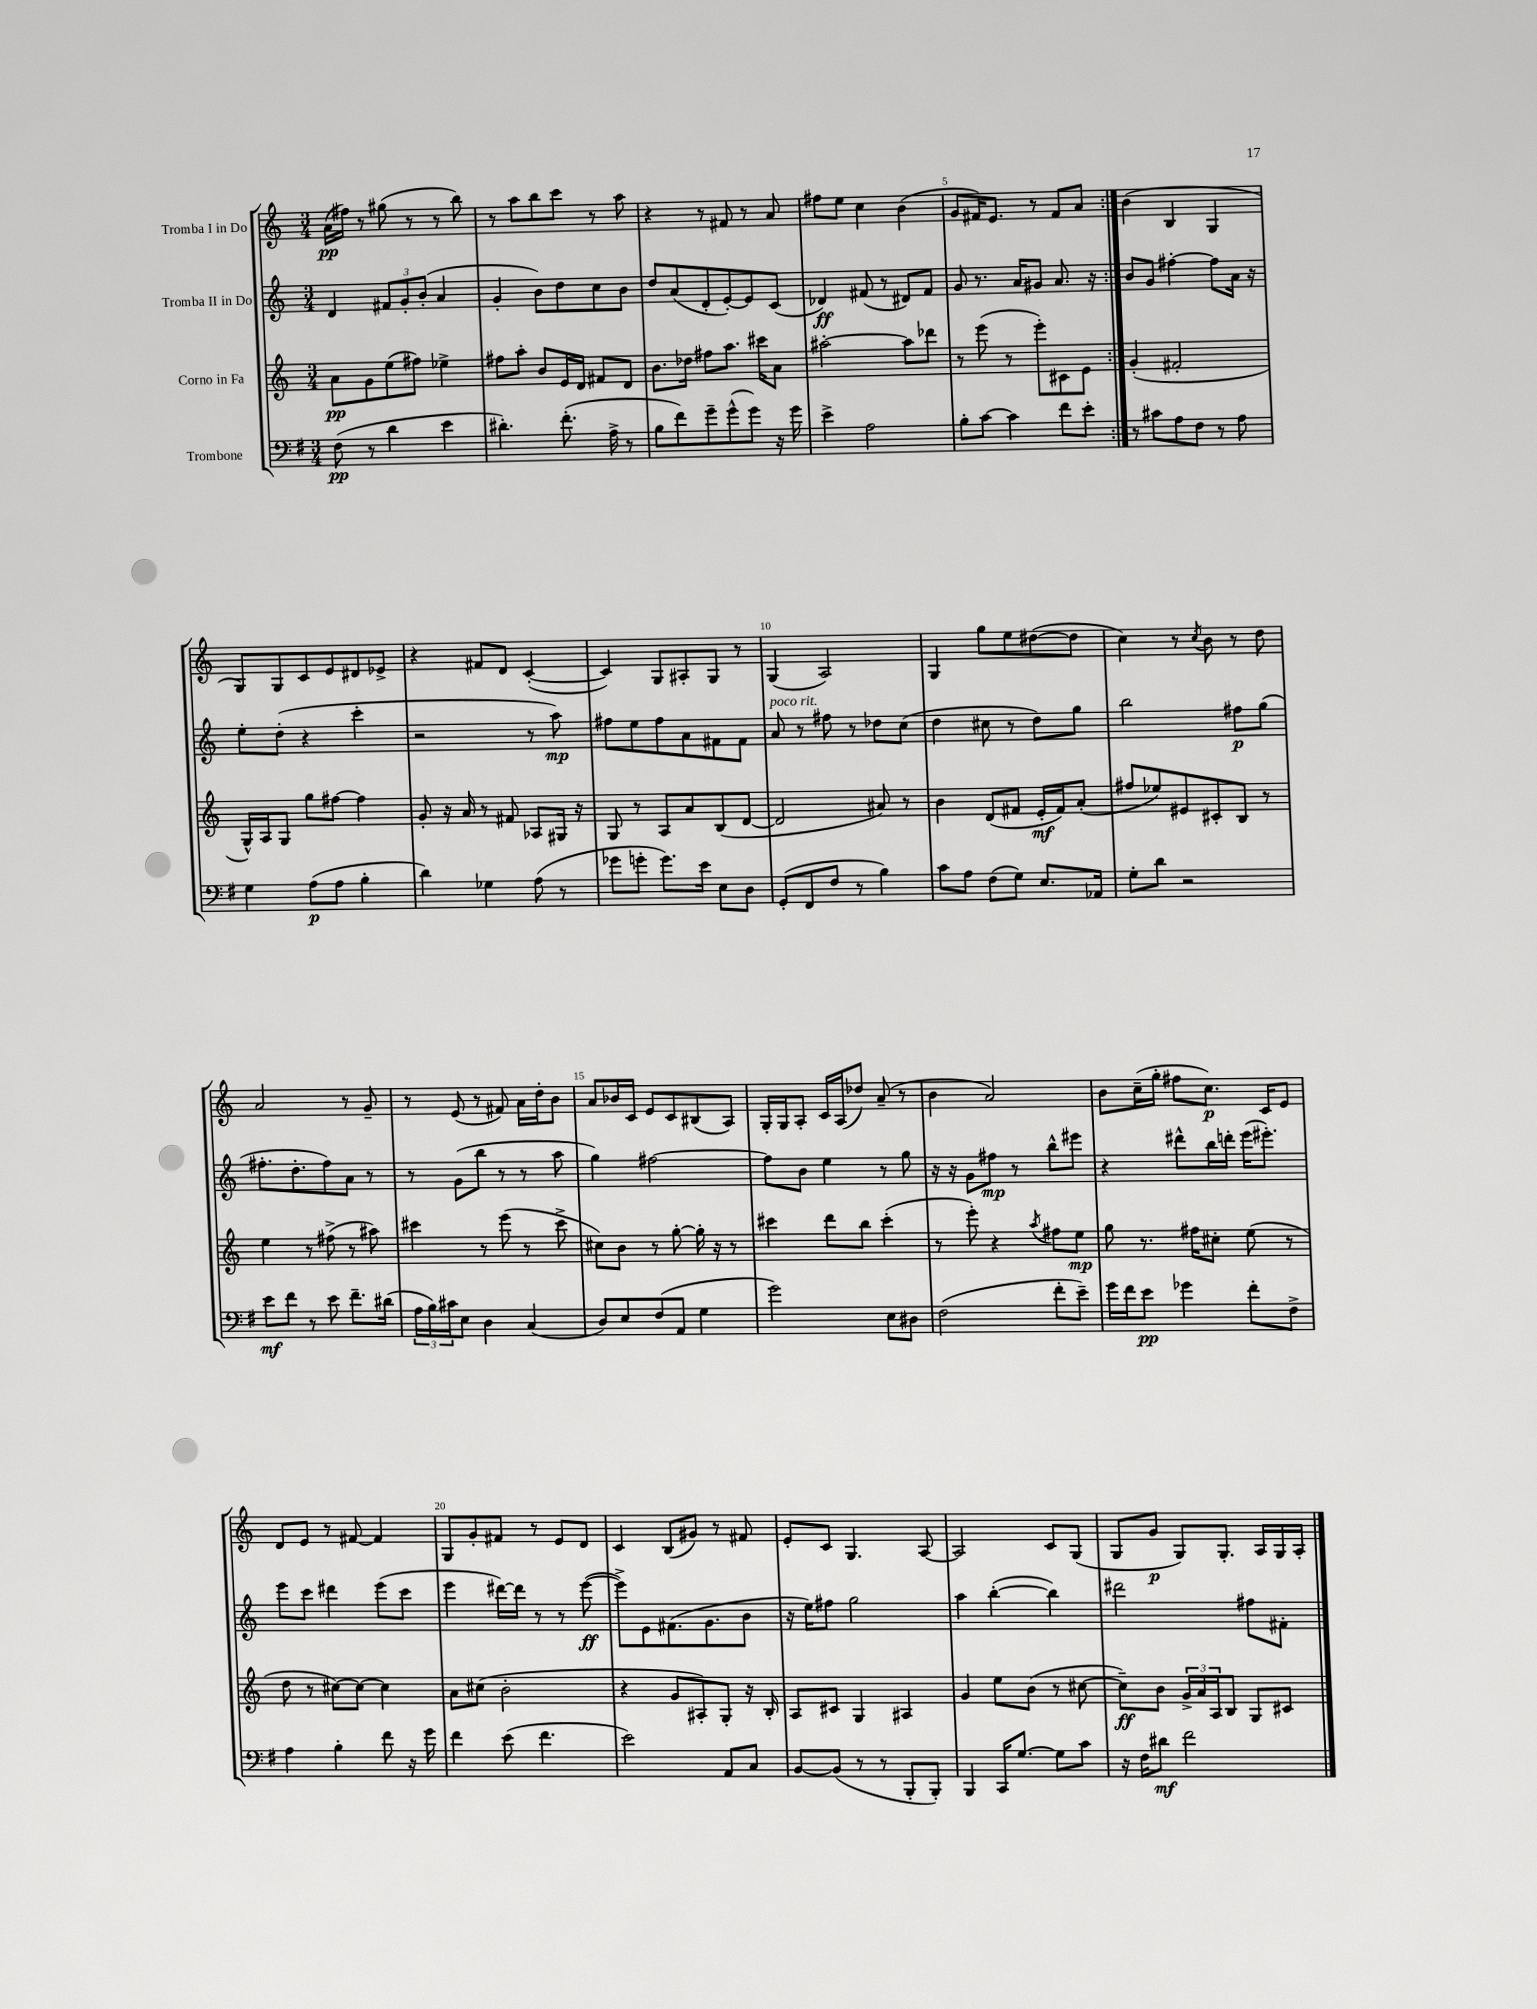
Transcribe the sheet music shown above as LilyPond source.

<<
\new StaffGroup <<
\new Staff = "s0" \with { instrumentName = "Tromba I in Do" } {
    \clef treble \key c \major \numericTimeSignature \time 3/4
    \repeat volta 2 { a'16\pp( fis''16) r8 gis''8( r8 r8 b''8) |
    r8 a''8 b''8 c'''8 r8 a''8 |
    r4 r8 fis'8 r8 a'8 |
    fis''8 e''8 c''4 b'4( |
    g'8 fis'16) e'8. r8 fis'8 a'8 | }
    b'4( b4 g4 |
    g8) g8 c'8 e'8 dis'8 ees'8-> |
    r4 fis'8 d'8 c'4~-.( |
    c'4) g8 ais8-. g8 r8 |
    g4( a2) |
    g4 g''8 e''8 dis''8~( dis''8 |
    c''4) r8 \acciaccatura { c''8 } b'8 r8 d''8 |
    a'2 r8 g'8-- |
    r8 e'8( r8 fis'8) a'16 d''16-. b'8 |
    a'8 bes'16 c'16 e'8 c'8 bis8( a8) |
    g16-. g16 a8-. c'16 a16( des''8) a'8--( r8 |
    b'4 a'2) |
    b'8 c''16--( g''16-. fis''8 c''8.\p) c'16 e'8 |
    d'8 e'8 r8 fis'8~ fis'4 |
    g8 g'8-. fis'8 r8 e'8 d'8 |
    c'4 b8( gis'8) r8 fis'8 |
    e'8-. c'8 g4. a8~ |
    a2 c'8 g8( |
    g8 g'8\p g8) g8.-. a16 g16 a16-. \bar "|." |
}
\new Staff = "s1" \with { instrumentName = "Tromba II in Do" } {
    \clef treble \key c \major \numericTimeSignature \time 3/4
    \repeat volta 2 { d'4 \tuplet 3/2 { fis'8 g'8-. b'8-.( } a'4 |
    g'4-. b'8) d''8 c''8 b'8 |
    d''8 a'8( d'8-. e'8~-.) e'8 c'8( |
    des'4\ff) fis'8( r8 dis'8) fis'8 |
    g'8 r8. a'16 gis'8 a'8. r16 | }
    b'8 g'8 fis''4~-. fis''8 a'16 r16 |
    e''8-. d''8-.( r4 c'''4-. |
    r2 r8 a''8\mp) |
    fis''8 e''8 fis''8 a'8 fis'8 fis'8 |
    a'8^\markup { \italic "poco rit." } r8 fis''8 r8 des''8 c''8( |
    d''4 cis''8 r8 d''8) g''8 |
    b''2 fis''8\p g''8( |
    fis''8.-. d''8.-. fis''8) a'8 r8 |
    r8 g'8( b''8 r8 r8 a''8 |
    g''4) fis''2~ |
    fis''8 b'8 e''4 r8 g''8 |
    r16 r16 g'8 fis''8\mp r8 b''8-^ eis'''8 |
    r4 dis'''8-^ b''16 d'''16-. e'''16( eis'''8.-.) |
    e'''8 c'''8 dis'''4 e'''8( c'''8 |
    e'''4 dis'''16~) dis'''16 r8 r8 e'''8~\ff( |
    e'''8->) e'8 fis'8.( g'8. b'8 |
    r16 e''16) fis''8 g''2 |
    a''4 b''4~-.( b''4) |
    dis'''2 fis''8 fis'8-. \bar "|." |
}
\new Staff = "s2" \with { instrumentName = "Corno in Fa" } {
    \clef treble \key c \major \numericTimeSignature \time 3/4
    \repeat volta 2 { a'8\pp g'8 e''8( fis''8) ees''4-> |
    fis''8 a''8-. b'8 e'16 d'16 fis'8 d'8 |
    b'8. des''16 fis''8 a''8. cis'''16 a'8 |
    ais''2~-. ais''8 des'''8 |
    r8 e'''8( r8 e'''8-.) cis'8 e'8 | }
    g'4-.( fis'2-. |
    g16-^) a16 g8 g''8 fis''8~ fis''4 |
    g'8-. r16 a'16 r8 fis'8 aes8 gis16 r16 |
    g8 r8 a8 a'8 b8( d'8~ |
    d'2 ais'8) r8 |
    b'4 d'8( fis'8 e'16-.\mf fis'16) a'8-.( |
    fis''8 ees''8) eis'8 cis'8-. b8 r8 |
    e''4 r8 fis''8->( r8 ais''8) |
    cis'''4 r8 e'''8( r8 cis'''8-> |
    cis''8) b'8 r8 g''8~-. g''16-. r16 r8 |
    cis'''4 d'''8 b''8 cis'''4-.( |
    r8 e'''8-.) r4 \acciaccatura { a''8 } fis''8 e''8\mp |
    g''8 r8. fis''16 cis''8-. e''8( r8 |
    d''8 r8 cis''8~) cis''8~ cis''4 |
    a'8 cis''8( b'2-. |
    r4 g'8 ais8-.) g8-. r16 b16-. |
    a8 cis'8 g4 ais4 |
    g'4 e''8 b'8( r8 cis''8~ |
    cis''8--\ff) b'8 \tuplet 3/2 { g'16-> a'16 a16 } b8 g8 cis'8 \bar "|." |
}
\new Staff = "s3" \with { instrumentName = "Trombone" } {
    \clef bass \key g \major \numericTimeSignature \time 3/4
    \repeat volta 2 { fis8\pp( r8 d'4 e'4 |
    dis'4.-.) fis'8.-.( a16-> r8 |
    b8 fis'8) g'8-- g'8-^( g'8) r16 g'16 |
    e'4-> a2 |
    b8-. c'8~ c'4 fis'8 e'8-. | }
    r8 cis'8 a8 fis8 r8 a8 |
    g4 a8\p( a8 b4-. |
    d'4) ges4 a8( r8 |
    ges'8 g'8-. g'8.) e'16 e8 d8 |
    g,8-.( fis,8 fis8 r8 b4) |
    c'8 a8 fis8( g8) e8. aes,16 |
    g8-. d'8 r2 |
    e'8\mf fis'8 r8 e'8 fis'8.-- dis'16( |
    \tuplet 3/2 { a16 b16) cis'16 } e8 d4 c4( |
    d8) e8 fis8( a,8 g4 |
    g'2) e8 dis8 |
    fis2( fis'8-. e'8--) |
    g'16 fis'16 e'8\pp ges'4 fis'8-. fis8-> |
    a4 b4-. fis'8 r16 g'16 |
    fis'4 e'8( fis'4. |
    e'2) a,8 c8 |
    b,8~ b,8( r8 r8 b,,8-. b,,8-.) |
    b,,4 c,16 g8.~ g8 c'8 |
    r16 fis16 dis'8\mf fis'2 \bar "|." |
}
>>
>>
\layout { \context { \Score \override BarNumber.break-visibility = ##(#f #t #t) barNumberVisibility = #(every-nth-bar-number-visible 5) } }
